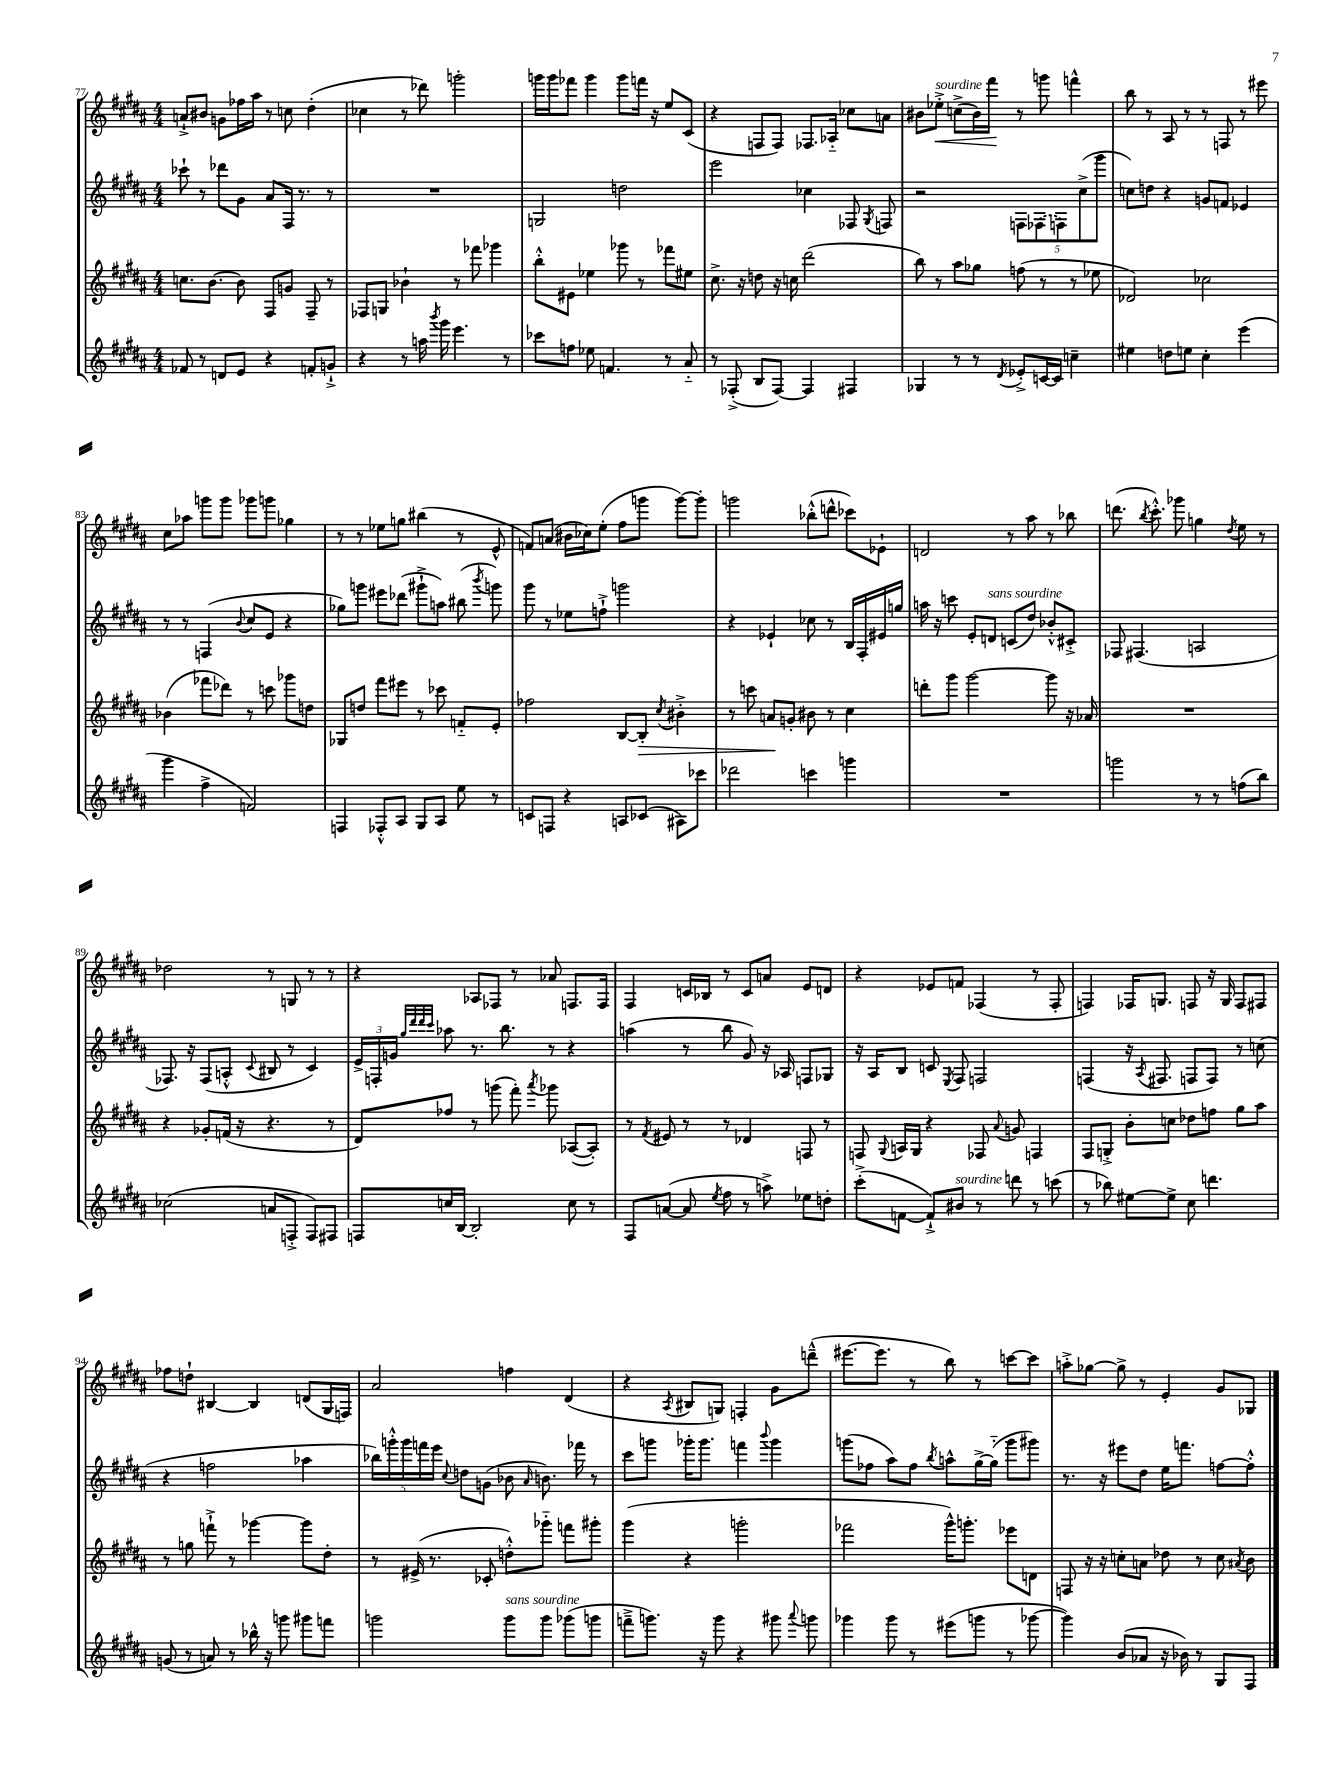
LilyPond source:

<<
\new StaffGroup <<
\new Staff = "s0" {
    \clef treble \key b \major \numericTimeSignature \time 4/4
    \autoBeamOff a'8[-!-> bis'8] g'8[ fes''16 ais''16] r8 c''8 dis''4-.( |
    ces''4 r8 des'''8) g'''2-. |
    g'''16[ g'''16 fes'''8] g'''4 g'''8[ f'''16] r16 e''8[ cis'8]( |
    r4 f8[ f8]) fes8.[ aes16]-_ ces''8[ a'8] |
    bis'8[ ees''8]-.->\<^\markup { \italic "sourdine" } c''8[->( bis'16) fis'''16]\! r8 g'''8 f'''4-^ |
    b''8 r8 ais8 r8 r8 f8 r8 eis'''8 |
    cis''8[ aes''8] g'''8[ g'''8] ges'''8[ g'''8] ges''4 |
    r8 r8 ees''8[ g''8] bis''4( r8 e'8-^ |
    f'8[) a'8]( bis'16[ ces''16) e''8]-.( fis''8[ g'''8] g'''8[~) g'''8]-. |
    g'''2 bes''8[-.-^( d'''8]-^ ces'''8[) ees'8]-! |
    d'2 r8 ais''8 r8 bes''8 |
    d'''8.( \acciaccatura { b''8 } cis'''8.-.-^) ges'''8 g''4 \acciaccatura { dis''8 } e''8 r8 |
    des''2 r8 g8 r8 r8 |
    r4 aes8[ fes8] r8 aes'8 f8.[ f16] |
    fis4 c'16[ bes16] r8 c'8[ a'8] e'8[ d'8] |
    r4 ees'8[ f'8] fes4( r8 fes8-. |
    f4) fes16[ g8.] f8 r16 g16 f8[ fis8] |
    fes''8[ d''8]-! bis4~ bis4 d'8[( gis16 f16]) |
    ais'2 f''4 dis'4( |
    r4 \acciaccatura { ais8 } bis8[ g8]) f4-. gis'8[ d'''8]---^( |
    eis'''8.[~ eis'''8.] r8 b''8) r8 c'''8[~ c'''8] |
    a''8[-.-> ges''8]~ ges''8-> r8 e'4-. gis'8[ ges8] \bar "|." |
}
\new Staff = "s1" {
    \clef treble \key b \major \numericTimeSignature \time 4/4
    \autoBeamOff ces'''8-! r8 des'''8[ gis'8] ais'8[ fis16] r8. r8 |
    R1 |
    g2 d''2 |
    e'''2 ces''4 fes8 \acciaccatura { gis8 } f8 |
    r2 \tuplet 5/4 { f8[ \once \slurDashed fes8( f8) cis''8->( gis'''8] } |
    c''8[) d''8] r4 g'8[ f'8] ees'4 |
    r8 r8 f4( \appoggiatura { b'8 } cis''8[ e'8] r4 |
    ges''8[) g'''8] eis'''8[ des'''8]( gis'''8[-!-> a''8]) bis''8( \acciaccatura { b'''8 } g'''8) |
    gis'''8 r8 ees''8[ f''8]-!-> g'''2 |
    r4 ees'4-! ces''8 r8 b16[ fis16-. eis'16 g''16] |
    a''16 r16 c'''8 e'8[-. d'8]^\markup { \italic "sans sourdine" } c'8[( dis''8]) bes'8[-.-^ cis'8]-.-> |
    fes8 fis4.( a2 |
    fes8.) r16 fes8[( a8]-.-^ \appoggiatura { cis'8 } bis8 r8 cis'4) |
    \tuplet 3/2 { e'16[-> f16-. g'16] } \grace { gis''32[ dis'''32 dis'''32 cis'''32] } aes''8 r8. b''8. r8 r4 |
    a''4( r8 b''8 gis'8) r16 aes16 f8[ ges8] |
    r16 ais16[ b8] c'8 \acciaccatura { e8 } fis8 f2 |
    f4( r16 \acciaccatura { ais8 } fis8. f8[ f8]) r8 c''8( |
    r4 f''2 aes''4 |
    \tuplet 5/4 { bes''16[) g'''16-.-^ g'''16 f'''16 e'''16] } \appoggiatura { cis''8 } d''8[ g'8]( bes'8 \grace { ais'16 } b'8.) fes'''16 r8 |
    cis'''8[ g'''8] ges'''16[-. ges'''8.] f'''4 \appoggiatura { b'''8 } ges'''4 |
    g'''8[( fes''8] ais''8[) fes''8] \acciaccatura { b''8 } a''8[-^ gis''16~-> gis''16]-_( g'''8[ gis'''8]) |
    r8. r16 eis'''8[ dis''8] e''16[ f'''8.] f''8[~ f''8]-.-^ \bar "|." |
}
\new Staff = "s2" {
    \clef treble \key b \major \numericTimeSignature \time 4/4
    \autoBeamOff c''8.[ b'8.]~ b'8 fis8[ g'8] fis8-- r8 |
    fes8[ g8] bes'4-! r8 fes'''8 ges'''4 |
    b''8[-.-^ eis'8] ees''4 ges'''8 r8 fes'''8[ eis''8] |
    cis''8.-> r16 d''8 r16 c''16 dis'''2( |
    b''8) r8 ais''8[ ges''8] f''8( r8 r8 ees''8 |
    des'2) ces''2 |
    bes'4( fes'''8[ des'''8]) r8 c'''8 ges'''8[ d''8] |
    ges8[ d''8] fis'''8[ eis'''8] r8 ces'''8 f'8[-_ e'8]-. |
    fes''2 b8[~ b8]-.\> \acciaccatura { cis''8 } bis'4-.-> |
    r8 c'''8 a'8[\! g'8]-. bis'8 r8 cis''4 |
    d'''8[-. gis'''8] gis'''2~ gis'''8 r16 aes'16 |
    R1 |
    r4 ges'8[-. f'16]( r16 r4. r8 |
    dis'8[) fes''8] r8 g'''8( fis'''8-.) \acciaccatura { ais'''8 } ges'''8 aes8[~( aes8]-.) |
    r8 \acciaccatura { fis'8 } eis'8 r8 r8 des'4 f8 r8 |
    f8 \appoggiatura { gis8 } a16[ gis16] r4 fes8 \appoggiatura { ais'8 } g'8 f4 |
    fis8[ g8]-.-> b'8[-. c''8] des''8[ f''8] gis''8[ ais''8] |
    r8 g''8 f'''8-!-> r8 ges'''4~ ges'''8[ dis''8]-. |
    r8 eis'16->( r8. ces'8-. d''8[-.-^) ges'''8]-_ f'''8[ gis'''8]-. |
    gis'''4( r4 g'''2-. |
    fes'''2 gis'''16[-^) g'''8.]-. ees'''8[ d'8] |
    f8 r16 r16 c''8[-. a'8] des''8 r8 c''8 \acciaccatura { ais'8 } b'8 \bar "|." |
}
\new Staff = "s3" {
    \clef treble \key b \major \numericTimeSignature \time 4/4
    \autoBeamOff fes'8 r8 d'8[ e'8] r4 f'8[-. g'8]-!-> |
    r4 r8 a''16 \acciaccatura { b'''8 } gis'''16 e'''4. r8 |
    ces'''8[ f''8] ees''8 f'4. r8 ais'8-_ |
    r8 fes8-.->( b8[ fes8]~) fes4 fis4 |
    ges4 r8 r8 \acciaccatura { dis'8 } ees'8[-.-> c'16~ c'16] c''4-- |
    eis''4 d''8[ e''8] cis''4-. e'''4( |
    gis'''4 fis''4-> f'2) |
    f4 fes8[-.-^ ais8] gis8[ ais8] e''8 r8 |
    c'8[ f8] r4 a8[ ces'8]( ais8[) ces'''8] |
    des'''2 c'''4 g'''4 |
    R1 |
    g'''2 r8 r8 f''8[( b''8]) |
    ces''2( a'8[ f8]-.-> f8[) fis8] |
    f8[ c''16 b16]~ b2-. c''8 r8 |
    fis8[ a'8]~( a'8 \acciaccatura { e''8 } fis''8 r8 a''8->) ees''8[ d''8]-. |
    cis'''8[-.->( f'8]~ f'8[-!->) bis'8]^\markup { \italic "sourdine" } r8 d'''8 r8 c'''8( |
    r8 bes''8) eis''8[~ eis''8]-> cis''8 d'''4. |
    g'8( r8 a'8) r8 bes''16-^ r16 g'''8 gis'''8[ f'''8] |
    g'''2 g'''8[^\markup { \italic "sans sourdine" } g'''8] ges'''8[( g'''8] |
    f'''8[---> g'''8.]) r16 g'''8 r4 gis'''8 \appoggiatura { ais'''8 } g'''8 |
    ges'''4 ges'''8 r8 eis'''8[( g'''8] r8 ges'''8~ |
    ges'''4) b'8[( aes'8] r16 bes'16) r8 gis8[ fis8] \bar "|." |
}
>>
>>
\layout { \context { \Score currentBarNumber = #77 } }
